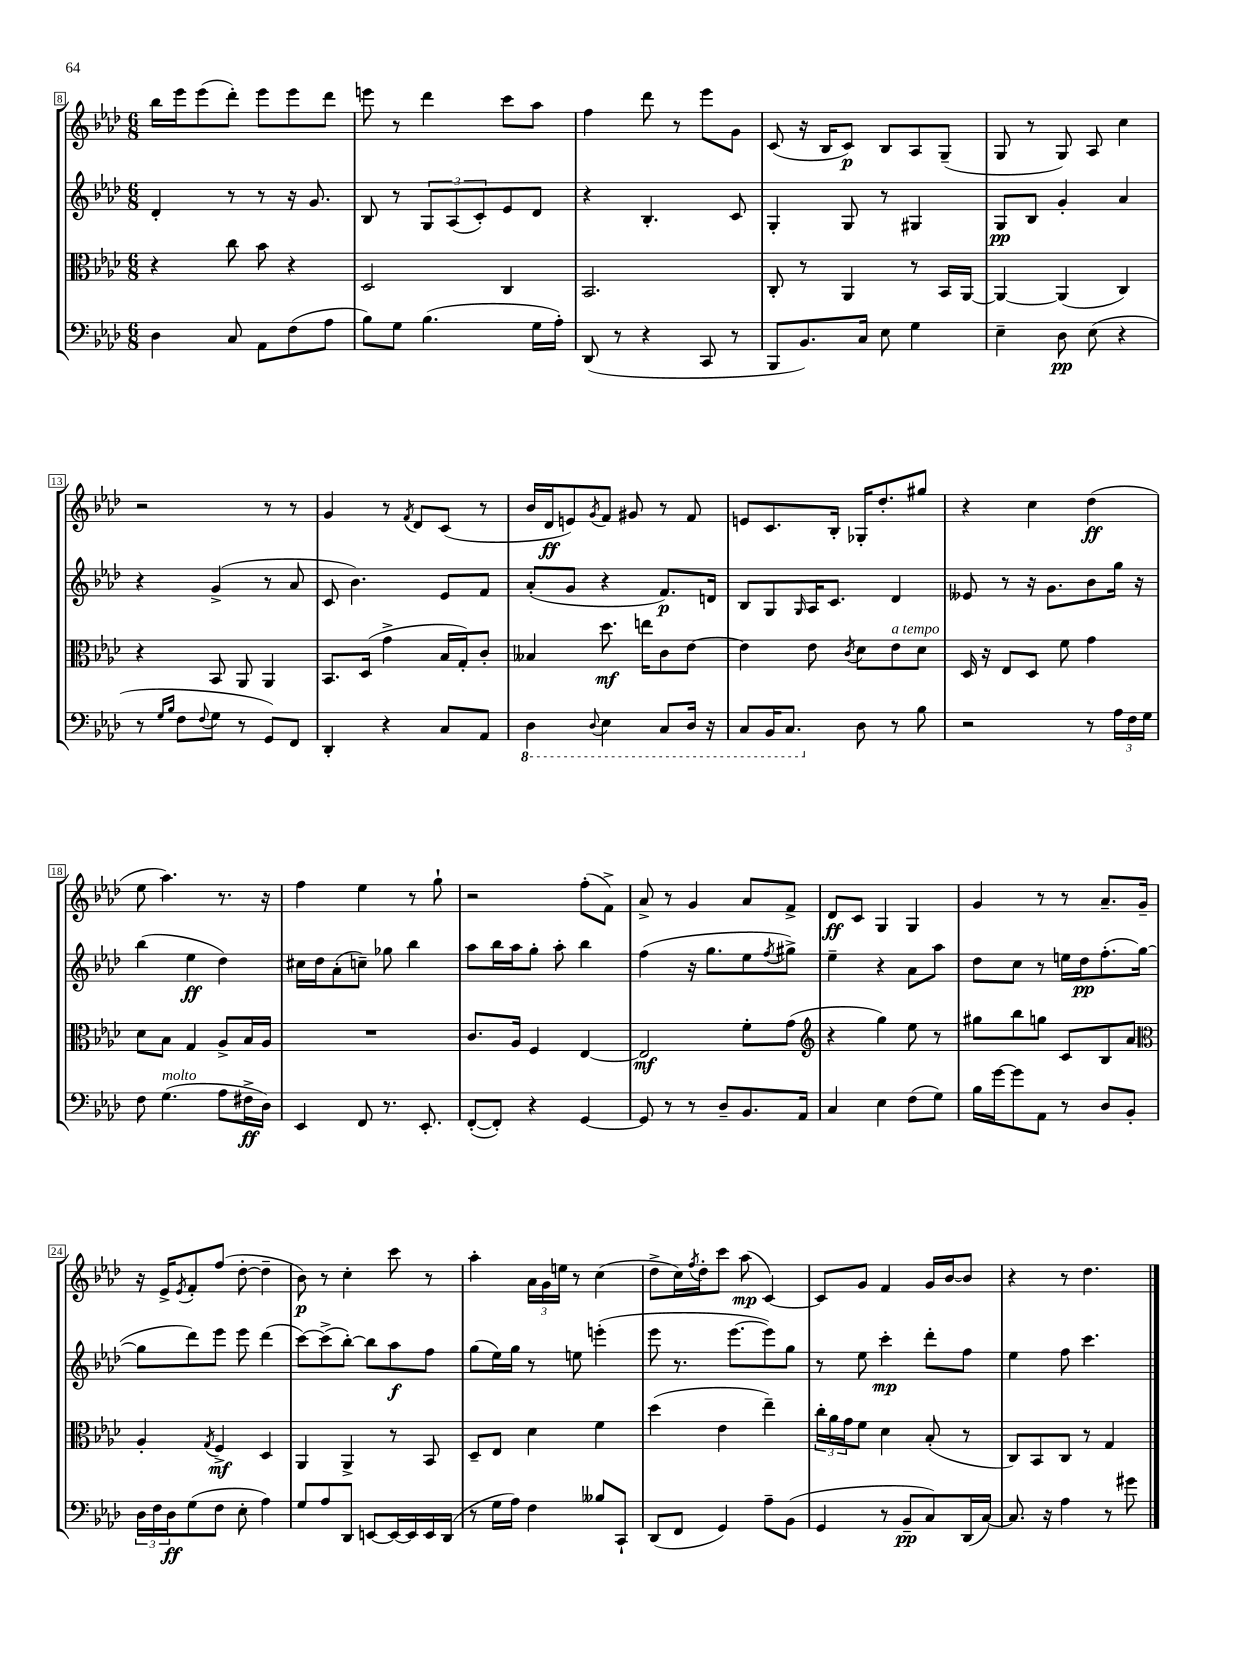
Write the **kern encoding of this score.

**kern	**kern	**kern	**kern
*staff4	*staff3	*staff2	*staff1
*clefF4	*clefC3	*clefG2	*clefG2
*k[b-e-a-d-]	*k[b-e-a-d-]	*k[b-e-a-d-]	*k[b-e-a-d-]
*M6/8	*M6/8	*M6/8	*M6/8
4D-\	4r	4d-'/	16bb-\LL
.	.	.	16eee-\J
.	.	.	(8eee-\
8C/	8cc\	8r	8ddd-'\J)
8AA-\L	8b-\	8r	8eee-\L
(8F\	4r	16r	8eee-\
.	.	8.g/	.
8A-\J	.	.	8ddd-\J
=	=	=	=
8B-\L)	2D-/	8B-/	8eee\
8G\J	.	8r	8r
(4.B-\	.	12G/L	4ddd-\
.	.	(12A-/	.
.	.	12c'/)	.
.	4C/	8e-/	8ccc\L
16G\LL	.	8d-/J	8aa-\J
16A-'\JJ)	.	.	.
=	=	=	=
(8DD-/	2.BB-/	4r	4ff\
8r	.	.	.
4r	.	4.B-'/	8ddd-\
.	.	.	8r
8CC/	.	.	8eee-\L
8r	.	8c/	8g\J
=	=	=	=
8BBB-/L	8C'/	4G'/	(8c/
8.BB-/)	8r	.	16r
.	.	.	16B-/LK
.	4AA-/	8G/	8c/J)
16C/Jk	.	.	.
8E-\	.	8r	8B-/L
4G\	8r	4G#/	8A-/
.	16BB-/LL	.	(8G~/J
.	[16AA-/JJ	.	.
=	=	=	=
4E-~\	4AA-/_	8G/L	8G/
.	.	8B-/J	8r
8D-\	(4AA-/]	4g'/	8G/)
(8E-\	.	.	8A-/
4r	4C/)	4a-/	4cc\
=	=	=	=
8r	4r	4r	2r
16qqG/LL	.	.	.
16qqB-/JJ	.	.	.
8F\L	.	.	.
8qqF/	.	.	.
8G\J	8BB-/	(4g^/	.
8r	8AA-/	.	.
8GG/L)	4AA-/	8r	8r
8FF/J	.	8a-/	8r
=	=	=	=
4DD-'/	8.BB-/L	8c/	4g/
.	.	4.b-\)	.
.	(16D-/Jk	.	.
4r	4g^\	.	8r
.	.	.	8qf/
.	.	.	8d-/L
8C/L	16B-/LL	8e-/L	(8c/J
.	16G'/J)	.	.
8AA-/J	8c'/J	8f/J	8r
=	=	=	=
4DD-\	4B--/	(8a-'/L	16b-/LL
.	.	.	16d-/J
.	.	8g/J	8e/)
8qqDD-/	.	.	8qg/
4EE-\	8.dd-\	4r	8f/J
.	.	.	8g#/
.	16ee\LK	.	.
8CC/L	8c\	8.f/L)	8r
16DD-/Jk	[8e-\J	.	8f/
16r	.	16d/Jk	.
=	=	=	=
8CC/L	4e-\]	8B-/L	8e/L
16BBB-/K	.	8G/	8.c/
8.CC/J	.	.	.
.	.	16qqG/	.
.	8e-\	16A-/K	.
.	.	8.c/J	16B-'/Jk
.	8qc/	.	.
8D-\	8d-\L	.	16G-'/LK
.	.	.	8.dd-'/
8r	8e-\	4d-/	.
8B-\	8d-\J	.	8gg#/J
=	=	=	=
2r	16D-/	8e--/	4r
.	16r	.	.
.	8E-/L	8r	.
.	8D-/J	16r	4cc\
.	.	8.g\L	.
.	8f\	.	.
8r	4g\	8b-\	(4dd-\
24A-\LL	.	16gg\Jk	.
24F\	.	.	.
.	.	16r	.
24G\JJ	.	.	.
=	=	=	=
8F\	8d-\L	(4bb-\	8ee-\
(4.G\	8B-\J	.	4.aa-\)
.	4G/	4ee-\	.
8A-\L	8A-^/L	4dd-\)	8.r
16F#^\L	16B-/L	.	.
16D-\JJ)	16A-/JJ	.	16r
=	=	=	=
4EE-/	2.r	16cc#\LL	4ff\
.	.	16dd-\J	.
.	.	(8a-'\	.
8FF/	.	8cc~\J)	4ee-\
8.r	.	8gg-\	.
.	.	4bb-\	8r
8.EE-'/	.	.	.
.	.	.	8gg`\
=	=	=	=
([8FF'/L	8.c/L	8aa-\L	2r
8FF'/]J)	.	16bb-\L	.
.	16A-/Jk	16aa-\J	.
4r	4F/	8gg'\J	.
.	.	8aa-'\	.
[4GG/	[4E-/	4bb-\	(8ff'\L
.	.	.	8f^\J)
=	=	=	=
8GG/]	2E-/]	(4ff\	8a-^/
8r	.	.	8r
8r	.	16r	4g/
.	.	8.gg\L	.
8D-~/L	.	.	.
8.BB-/	8f'\L	8ee-\	8a-/L
.	.	8qff/	.
.	(8g\J	8gg#^\J)	8f^/J
16AA-/Jk	.	.	.
=	=	=	=
*	*clefG2	*	*
4C/	4r	4ee-~\	8d-/L
.	.	.	8c/J
4E-\	4gg\)	4r	4G/
(8F\L	8ee-\	8a-\L	4G/
8G\J)	8r	8aa-\J	.
=	=	=	=
16B-\LL	8gg#\L	8dd-\L	4g/
[16g\J	.	.	.
8g\]	8bb-\	8cc\J	.
8AA-\J	8gg\J	8r	8r
8r	8c/L	16ee\LL	8r
.	.	16dd-\J	.
8D-/L	8B-/	(8.ff'\	8.a-~/L
8BB-'/J	8a-/J	.	.
.	.	[16gg\Jk	16g~/Jk
=	=	=	=
*	*clefC3	*	*
24D-\LL	4A-'/	8gg\]L	16r
24F\	.	.	.
.	.	.	16e-^/LK
24D-\J	.	.	.
.	.	.	8qe-/
(8G\	.	8ddd-\)	8f'/
.	8qG/	.	.
8F\J	4F^/	8eee-\J	(8ff/J
8E-'\	.	8eee-\	[8dd-'\
4A-\)	4D-/	(4ddd-\	4dd-~\]
=	=	=	=
8G/L	4AA-/	[8ccc\L)	8b-\)
8A-/	.	(8ccc^\]	8r
8DD-/J	4AA-^/	[8bb-'\J)	4cc'\
[8EE/L	.	8bb-\]L	.
16EE/_L	8r	8aa-\	8ccc\
16EE/]	.	.	.
16EE/	8BB-/	8ff\J	8r
(16DD-/JJ	.	.	.
=	=	=	=
8r	8D-~/L	(8gg\L	4aa-'\
16G\LL	8E-/J	16ee-\L)	.
16A-\JJ)	.	16gg\JJ	.
4F\	4d-\	8r	24a-\LL
.	.	.	24g\
.	.	.	24ee\JJ
.	.	8ee\	8r
8B--/L	4f\	(4eee'\	(4cc\
8CC`/J	.	.	.
=	=	=	=
(8DD-/L	(4dd-\	8eee-\	8dd-^\L
8FF/J	.	8.r	16cc\L)
.	.	.	8qff/
.	.	.	16dd-'\J
4GG/)	4e-\	.	8ccc\J
.	.	[8.eee-\L	.
.	.	.	(8aa-\
8A-~\L	4ee-~\)	8eee-\])	[4c/)
(8BB-\J	.	8gg\J	.
=	=	=	=
4GG/	24cc'\LL	8r	8c/]L
.	24a-\	.	.
.	24g\J	.	.
.	8f\J	8ee-\	8g/J
8r	4d-\	4ccc'\	4f/
8BB-~/L	.	.	.
8C/)	(8B-'/	8ddd-'\L	16g/LL
.	.	.	[16b-/J
(16DD-/L	8r	8ff\J	8b-/]J
[16C/JJ)	.	.	.
=	=	=	=
8.C/]	8C/L)	4ee-\	4r
.	8BB-/	.	.
16r	.	.	.
4A-\	8C/J	8ff\	8r
.	8r	4.ccc\	4.dd-\
8r	4G/	.	.
8g#\	.	.	.
==	==	==	==
*-	*-	*-	*-
